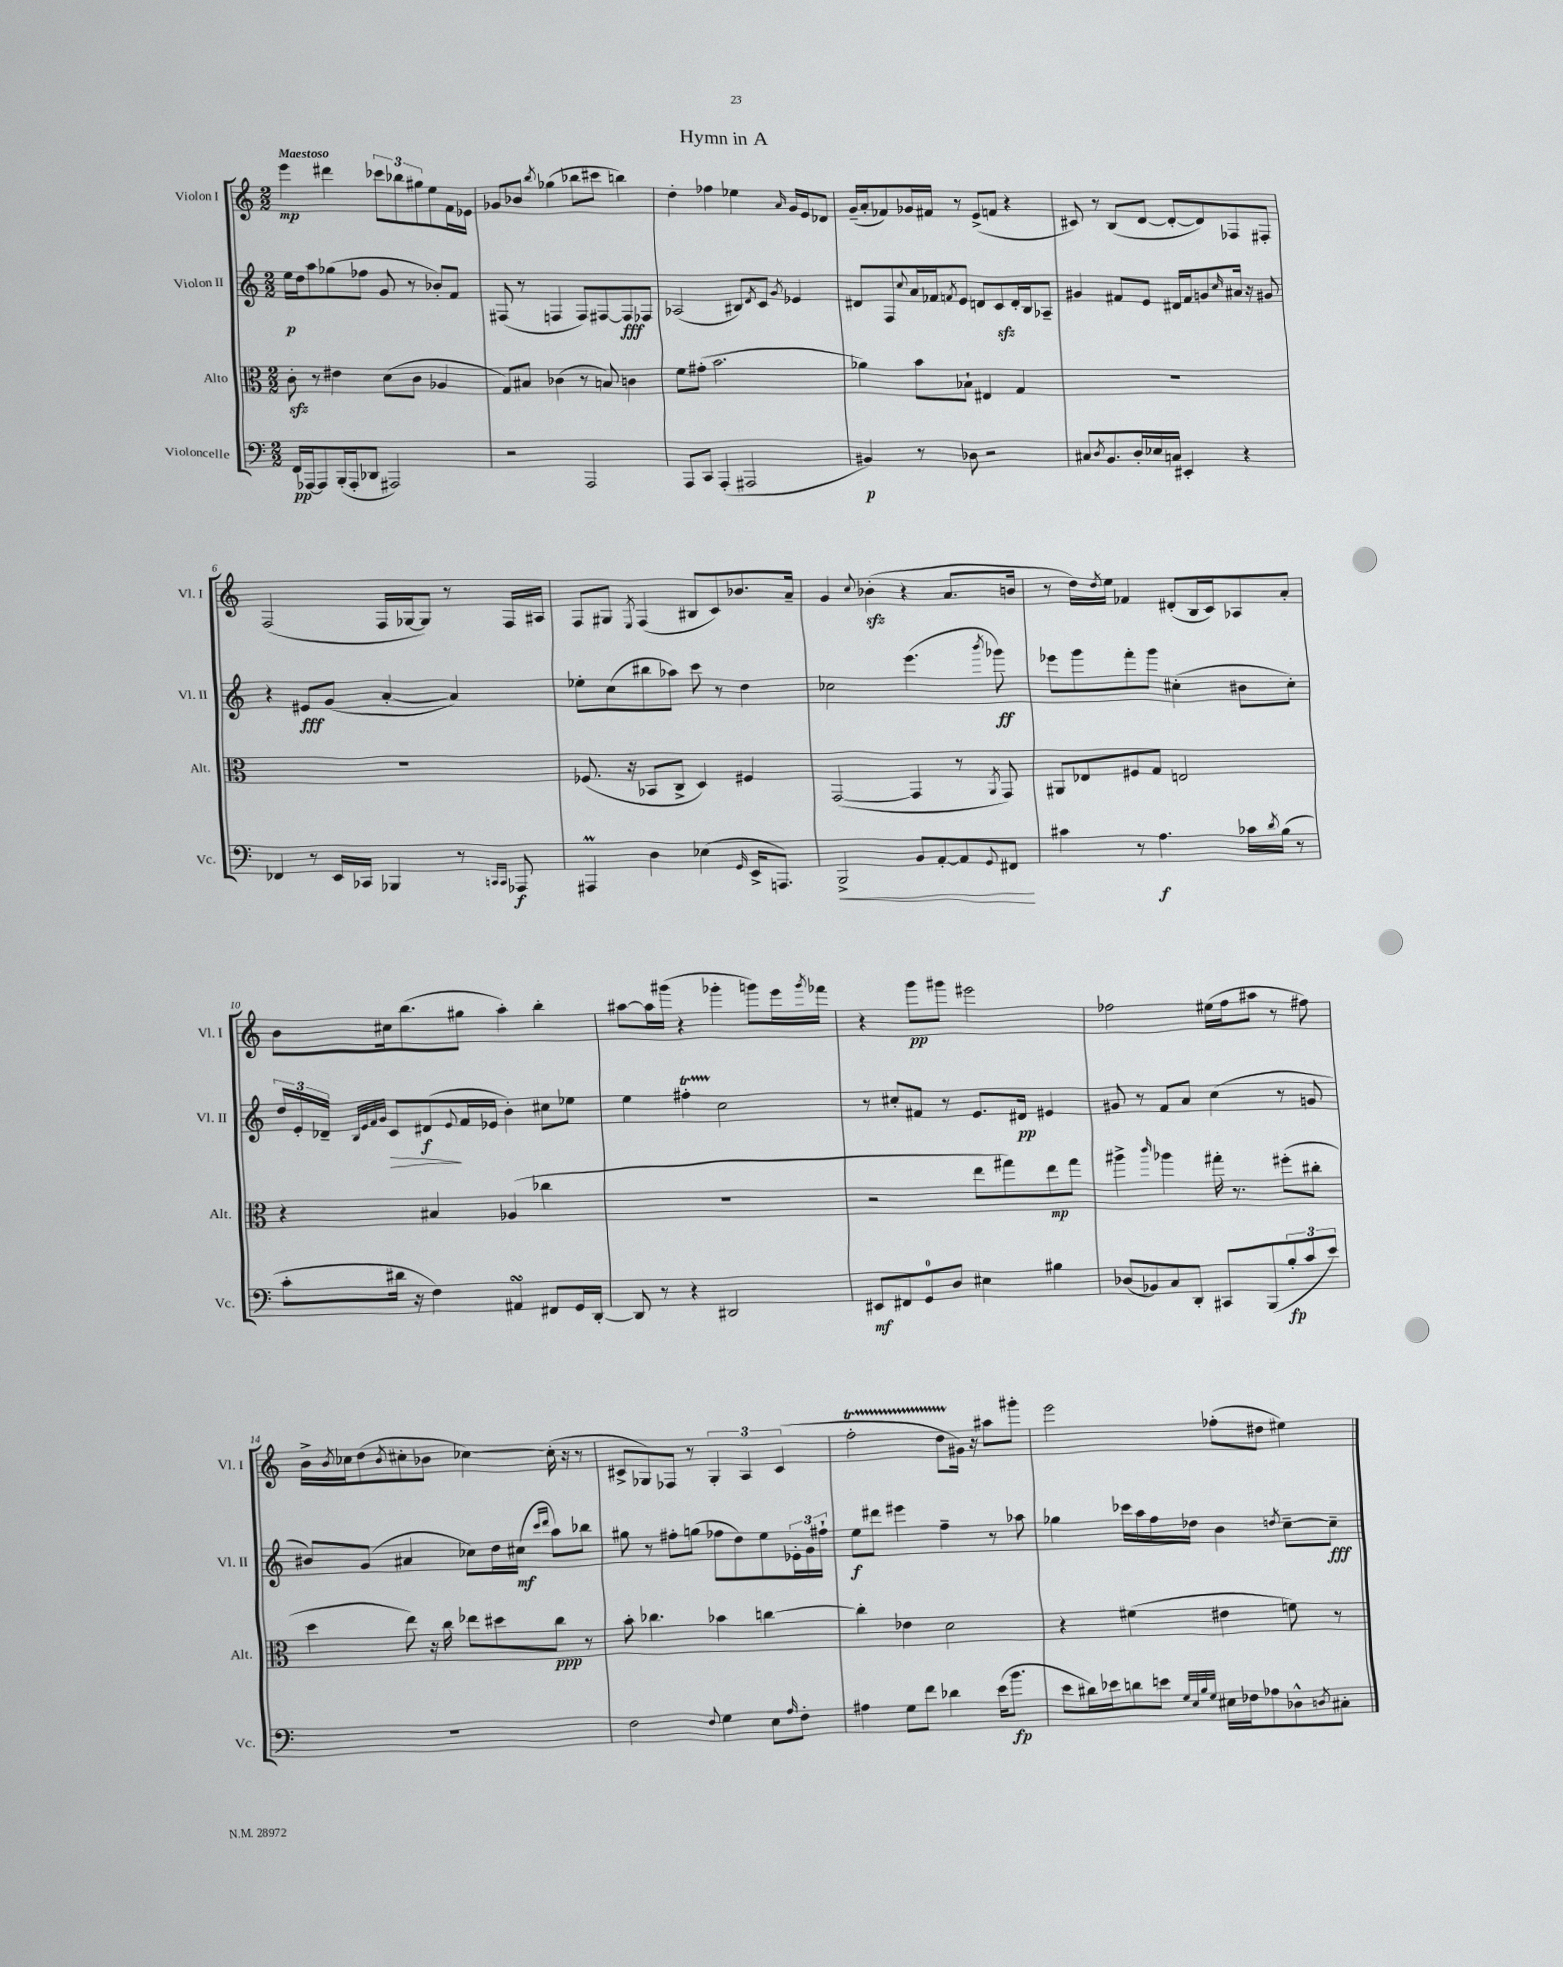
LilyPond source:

\header { title = "Hymn in A" }
<<
\new StaffGroup <<
\new Staff = "s0" \with { instrumentName = "Violon I" shortInstrumentName = "Vl. I" } {
    \clef treble \key c \major \numericTimeSignature \time 2/2 \tempo "Maestoso"
    e'''4\mp dis'''4 \tuplet 3/2 { ces'''8 bes''8 gis''8 } e''8 f'16 ees'16 |
    ges'8 bes'8 \acciaccatura { b''8 } ges''4( bes''8 cis'''8 b''4) |
    d''4-. fes''4 ees''4 \grace { a'16 } g'16 e'16 des'8 |
    g'16--( a'16-. fes'8) ges'16 fis'16 r8 e'8->( f'8 r4 |
    cis'8) r8 b8( d'8~ d'8~-. d'8) fes8 fis8-. |
    f2( f16 ges16~ ges8) r8 f16 ais16 |
    f8 gis8 \acciaccatura { e8 } f4( bis8 c'8) bes'8. a'16-- |
    g'4 \appoggiatura { c''8 } bes'4-.\sfz( r4 a'8. b'16 |
    r8 d''16) \acciaccatura { d''8 } e''16 fes'4 dis'8-.( b16 c'16) aes8 a'8-. |
    b'8 cis''16 b''8.( gis''8 a''4-.) b''4-. |
    ais''8~ ais''16 gis'''16( r4 ges'''4-. g'''8) e'''16 \acciaccatura { g'''8 } fes'''16 |
    r4 g'''8\pp gis'''8 eis'''2 |
    fes''2 eis''16( fes''16 ais''8 r8 fis''8) |
    b'16-> \acciaccatura { b'8 } ces''16 d''8( \acciaccatura { b'8 } cis''8-. bes'8 ces''4~) ces''16-.( r16 r8 |
    cis'8-> ges8) fes8 r8 \tuplet 3/2 { ges4-. a4 cis'4( } |
    f''2-.\startTrillSpan d''8 gis'16\stopTrillSpan) r16 ais''8 gis'''8-. |
    e'''2 fes''8-.( dis''8 eis''4) \bar "|." |
}
\new Staff = "s1" \with { instrumentName = "Violon II" shortInstrumentName = "Vl. II" } {
    \clef treble \key c \major \numericTimeSignature \time 2/2
    e''16\p d''16 a''8 ges''8( fes''8 g'8 r8 bes'8-.) f'8 |
    fis8( r8 f4 f8) fis8~ fis8\fff fes8 |
    aes2( bis8) \acciaccatura { d'8 } c'8 \acciaccatura { g'8 } ees'4 |
    dis'8 f8 \appoggiatura { c''8 } a'16 fes'16 \acciaccatura { f'8 } e'8 d'8 c'8\sfz d'16-. b16 aes8-- |
    gis'4 fis'8 e'8 dis'16 fis'16 g'8 \grace { c''16 } ais'16 r16 gis'8 |
    r4 eis'8\fff g'8( a'4~-. a'4) |
    ees''8-. c''8( bis''8 aes''8) c'''8 r8 d''4 |
    ces''2 e'''4.( \acciaccatura { b'''8 } ges'''8\ff) |
    ees'''8 g'''8 f'''8-. g'''8 cis''4-.( bis'8 cis''8-.) |
    \tuplet 3/2 { d''16 e'16-. des'16-- } \grace { b32 e'32 f'32 g'32 } c'8\> dis'8\f\!( \appoggiatura { e'8 } f'16 ees'16 b'4-.) cis''8 ees''8 |
    e''4 fis''4-.\startTrillSpan c''2\stopTrillSpan |
    r8 cis''8-. fis'8 r8 e'8. dis'16\pp eis'4 |
    gis'8 r8 f'8 a'8 c''4( r8 g'8 |
    bis'8) g'8( ais'4 ces''8) d''16 cis''16\mf( \grace { c'''16 d'''16 } a''8) bes''8 |
    gis''8 r8 fis''8-. g''8( fes''8 d''8) e''8 \tuplet 3/2 { ees'16-. g'16 fis''16-! } |
    e''8\f dis'''8 eis'''4 f''4-- r8 aes''8 |
    ges''4 ces'''16 a''16 f''16 des''16 b'4 \acciaccatura { d''8 } c''8~-- c''8--\fff \bar "|." |
}
\new Staff = "s2" \with { instrumentName = "Alto" shortInstrumentName = "Alt." } {
    \clef alto \key c \major \numericTimeSignature \time 2/2
    c'8-.\sfz r8 eis'4 d'8( c'8 aes4 |
    g8) bis8 ces'4( r8 b8) c'4 |
    f'8 gis'8-.( b'2. |
    aes'4) b'8 bes8-! eis4 g4 |
    R1 |
    R1 |
    fes8.( r16 bes,8 c8-> d4) fis4 |
    g,2~( g,4 r8 \acciaccatura { a,8 } g,8) |
    ais,8 ees8 fis8 g8 e2 |
    r4 bis4 aes4( ces''4 |
    R1 |
    r2 e''8 gis''8) e''8\mp gis''8 |
    ais''4-> \grace { c'''16 } aes''4 gis''16-. r8. fis''8-.( cis''8-. |
    d''4 e''8) r16 c''16 ees''8 dis''8 c''8\ppp r8 |
    b'8-. ces''4. bes'4 c''4~ |
    c''4-. ees'4 d'2 |
    r4 fis'4( eis'4 f'8) r8 \bar "|." |
}
\new Staff = "s3" \with { instrumentName = "Violoncelle" shortInstrumentName = "Vc." } {
    \clef bass \key c \major \numericTimeSignature \time 2/2
    f,16\pp aes,,16~ aes,,8 b,,16-.( aes,,16-. des,8 ais,,2) |
    r2 a,,2 |
    a,,8 c,8 a,,4-.( ais,,2 |
    bis,4\p) r8 des8 r2 |
    cis8 \acciaccatura { d8 } b,8. d16-. ees16 c16 eis,4-. r4 |
    fes,4 r8 e,16 ces,16 bes,,4 r8 \grace { c,16 c,16 } aes,,8\f |
    ais,,4\prall d4 ees4( \grace { g,16 } e,16-> a,,8.) |
    b,,2->\< b,8 a,8~-. a,8 \appoggiatura { g,8 } fis,8\! |
    cis'4 r8 a4.\f ces'16 \acciaccatura { d'8 } b16( r8 |
    c'8-. dis'16 r16 f4) ais,4\turn fis,8 g,16 d,16~-. |
    d,8 r8 r4 dis,2 |
    eis,8\mf fis,8 g,8-0 d8 eis4 bis4 |
    des8( bes,8) c8 d,8-. cis,8 b,,8( \tuplet 3/2 { b8-.\fp c'8 e'8) } |
    R1 |
    f2 \appoggiatura { f8 } g4 e8 \grace { a16 } f8-. |
    ais4 g8 f'8 des'4 e'16( b'8.\fp |
    e'8 dis'16) ees'16 d'8 e'8 \grace { g32 e32 b32 g32 } eis16 fes16 aes8 des8-^ \acciaccatura { d8 } cis8-. \bar "|." |
}
>>
>>
